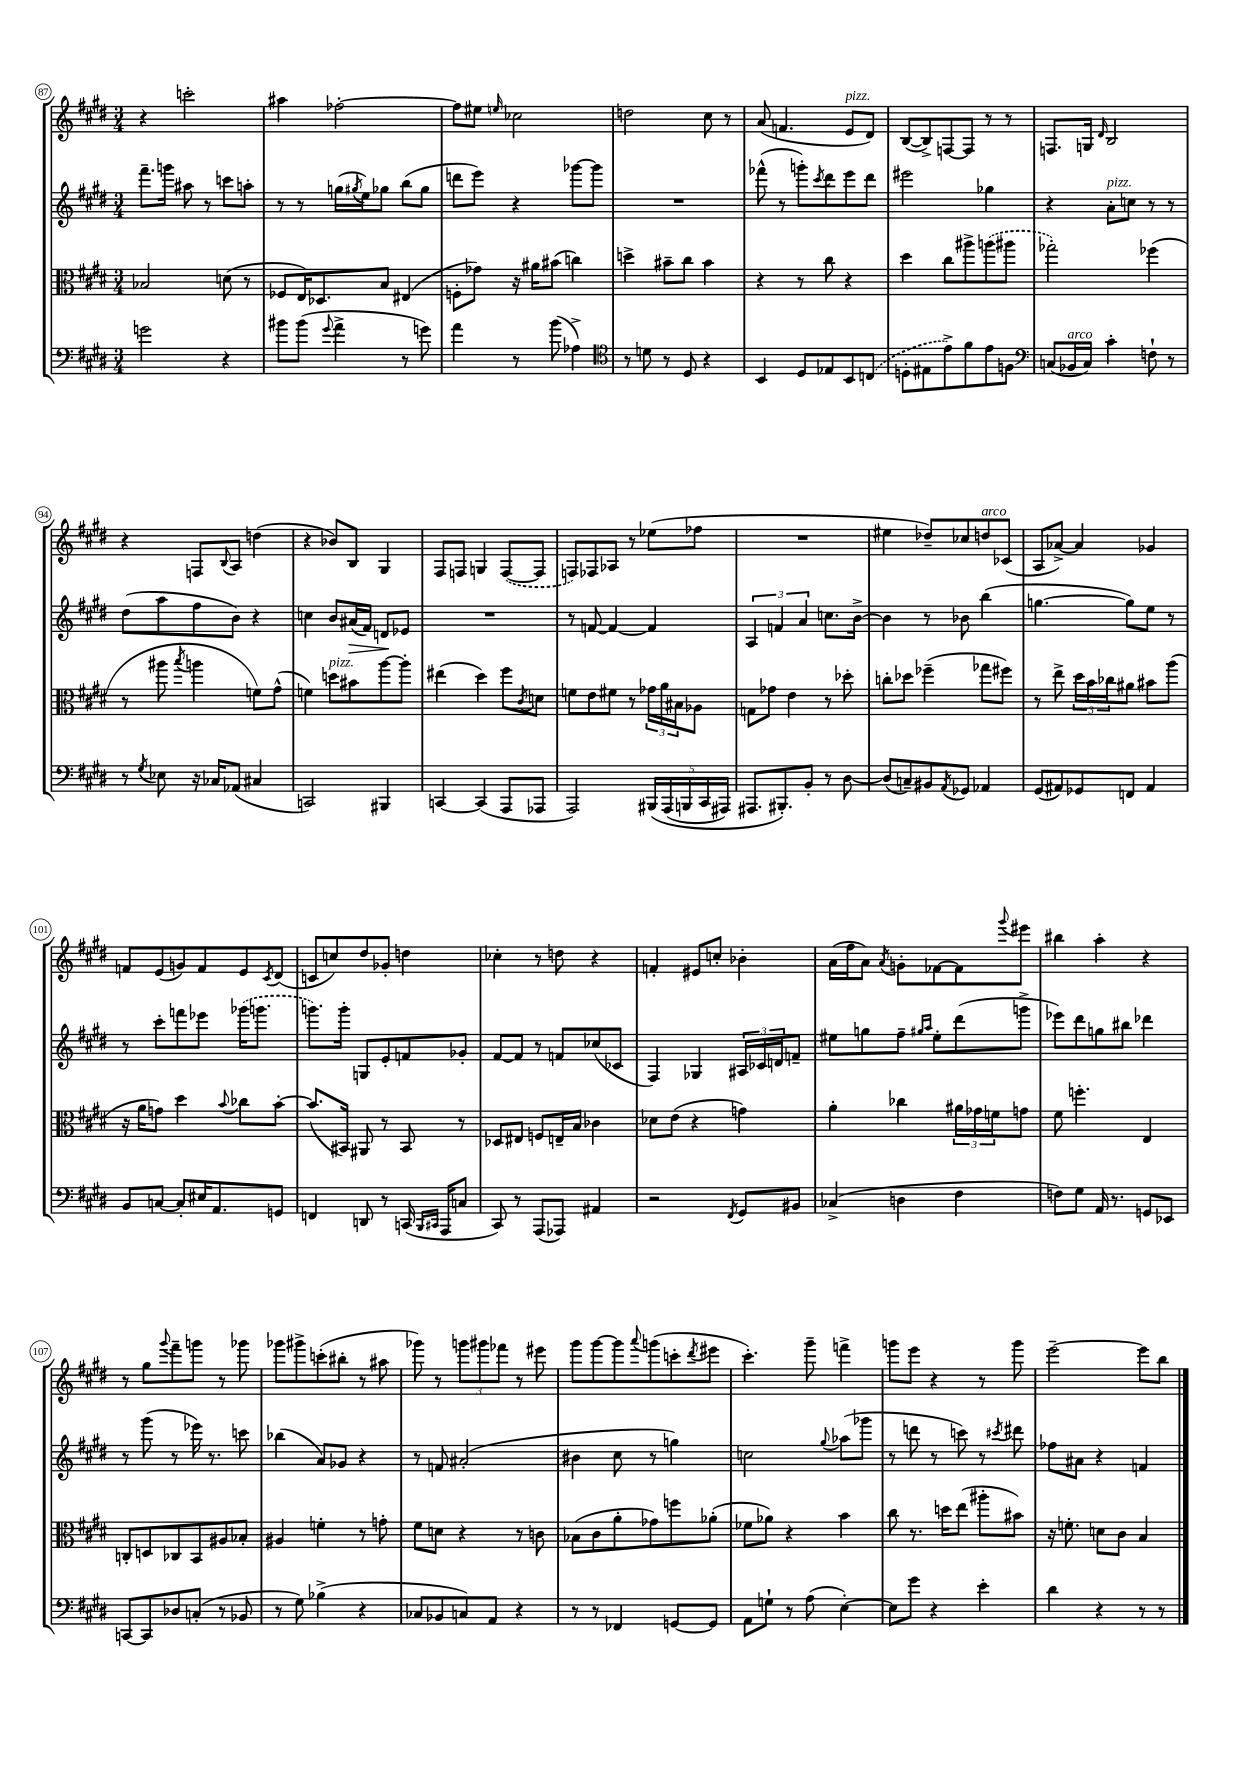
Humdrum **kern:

**kern	**kern	**kern	**dynam	**kern
*part4	*part3	*part2	*part2	*part1
*staff4	*staff3	*staff2	*staff2	*staff1
*clefF4	*clefC3	*clefG2	*	*clefG2
*k[f#c#g#d#]	*k[f#c#g#d#]	*k[f#c#g#d#]	*	*k[f#c#g#d#]
*M3/4	*M3/4	*M3/4	*	*M3/4
=87	=87	=87	=87	=87
2gn\	2B-X/	8.fff#~\L	.	4r
.	.	16gggn\Jk	.	.
.	.	8aa#X\	.	2cccn'\
.	.	8r	.	.
4r	(8dn\	8cccn\L	.	.
.	8r	8aan'\J	.	.
=88	=88	=88	=88	=88
8b#X\L	8F-X/L	8r	.	4aa#X\
(8b#\J	16E/K)	8r	.	.
.	8.D-X/	.	.	.
8qqg#/	.	.	.	.
4a^\	.	(16ggn\LL	.	[2ff-X'\
.	.	8qgg#X/	.	.
.	.	16ee\J)	.	.
.	8B/J	8gg-X\J	.	.
8r	(4E#X/	(8bb\L	.	.
8gn\)	.	8gg-\J	.	.
=89	=89	=89	=89	=89
4a\	8Fn'\L	8dddn\L	.	8ff-\L]
.	8g-X\J)	8eee\J)	.	8ee#X\J
.	.	.	.	16qqeen/
8r	16r	4r	.	2cc-X\
.	16a#X\KL	.	.	.
(8b\	(8b#X\J	.	.	.
4A-X^\)	4ccn\)	[8ggg-X\L	.	.
.	.	8ggg-\J]	.	.
=90	=90	=90	=90	=90
*clefC4	*	*	*	*
8r	4ddn^\	2.r	.	2ddn\
8dn\	.	.	.	.
8r	8b#X~\L	.	.	.
8D#/	8cc#\J	.	.	.
4r	4b#\	.	.	8cc#\
.	.	.	.	8r
=91	=91	=91	=91	=91
4BB/	4r	(8fff-X^^\	.	(8a/
.	.	8r	.	4.fn/
8D#/L	8r	8gggn'\L)	.	.
.	.	8qccc#/	.	.
8E-X/	8cc#\	8ddd#\	.	.
!	!	!	!	!LO:TX:a:i:t=pizz.
8BB/	4r	8eee\	.	8e/L
(8Cn/J	.	8ddd#\J	.	8d#/J)
=92	=92	=92	=92	=92
8Dn'\L	4dd#\	2eee#X\	.	([8B/L
8E#X\	.	.	.	8B^/])
8e^\)	8cc#\L	.	.	[8Fn/
8f#\	8aa#X^\	.	.	8F/J]
8e\	(8aan\	4gg-X\	.	8r
8Fn\J	8aa#X\J	.	.	8r
=93	=93	=93	=93	=93
*clefF4	*	*	*	*
(8Cn/L	2gg-X'\)	4r	.	8.Fn/L
!LO:TX:a:i:t=arco	!	!	!	!
16BB-X/L	.	.	.	.
16C/JJ)	.	.	.	16Gn/Jk
.	.	.	.	16qqd#/
!	!	!LO:TX:a:i:t=pizz.	!	!
4c#'\	.	8a'\L	.	2B/
.	.	8ccn\J	.	.
8Fn`\	(4ff-X\	8r	.	.
8r	.	8r	.	.
!!LO:LB:g=z
=94	=94	=94	=94	=94
8r	8r	(8dd#\L	.	4r
8qG#/	.	.	.	.
8E-X\	8aa#X\	8aa\	.	.
.	8qbb/	.	.	.
16r	4aan\	8ff#\	.	8Fn/L
16C-X/KL	.	.	.	.
.	.	.	.	8qqB/
(8AA-X/J	.	8b\J)	.	8A/J
4C#X/	8fn\L)	4r	.	(4ddn\
.	(8g#^^\J	.	.	.
=95	=95	=95	=95	=95
2CCn/)	4fn\)	4ccn\	.	4r
!	!LO:TX:a:i:t=pizz.	!	!	!
.	8ddn\L	8b/L	.	8b-X/L)
!	!	!	!LO:HP:b	!
.	8b#X\	(16a#X/L	>	8B/J
.	.	16f#/JJ)	.	.
4BBB#X/	[8aa\	8dn/L	.	4G#/
.	8aa'\J]	8e-X/J	]	.
=96	=96	=96	=96	=96
[4CCn/	(4ee#X\	2.r	.	8F#/L
.	.	.	.	8Fn/J
(4CC/]	4dd#\)	.	.	4Gn/
8AAA/L	8ff#\L	.	.	([8F/L
.	8qc#/	.	.	.
8AAA-X/J	8dn\J	.	.	8F/J]
=97	=97	=97	=97	=97
2AAA/)	8fn\L	8r	.	8Fn/L)
.	8e\	[8fn/	.	8F-X/
.	8f#X\J	4f/_	.	8A-X/J
.	8r	.	.	8r
(20BBB#X/LL	24g-X\LL	4f/]	.	(8ee-X\L
.	24a\	.	.	.
(20AAA/	.	.	.	.
.	24B#X\J	.	.	.
20BBBn/	.	.	.	.
.	8A-X\J	.	.	8ff-X\J
20CC#/	.	.	.	.
20AAA#X/JJ)	.	.	.	.
=98	=98	=98	=98	=98
8.AAA#X/L	8Gn\L	6A/	.	2.r
.	8g-X\J	.	.	.
.	.	6fn/	.	.
8.BBB#X'/)	.	.	.	.
.	4e\	.	.	.
.	.	6a/	.	.
8BB'/J	.	.	.	.
8r	8r	8.ccn\L	.	.
[8D#\	8dd-X'\	.	.	.
.	.	[16b^\Jk	.	.
=99	=99	=99	=99	=99
(8D#/L]	8ccn'\L	4b\]	.	4ee#X\
8Cn~/)	8dd-X\J	.	.	.
8BB#X/	(4ff-X~\	8r	.	8dd-X~/L)
8qAA/	.	.	.	.
8GG-X/J	.	8b-X\	.	8cc-X/
!	!	!	!	!LO:TX:a:i:t=arco
4AA-X/	8gg-X\L	(4bb\	.	8ddn/
.	8ff#X\J)	.	.	(8c-X/J
=100	=100	=100	=100	=100
(8GG#/L	8r	[4.ggn\	.	8A/L
8AA#X/)	8ee^\	.	.	[8a-X^/J)
8GG-X/	24dd#\LL	.	.	4a-/]
.	24b\	.	.	.
.	24cc-X\J	.	.	.
8FFn/J	8a#X\J	8gg\L])	.	.
4AA#/	8b#X\L	8ee\J	.	4g-X/
.	(8aa\J	8r	.	.
!!LO:LB:g=z
=101	=101	=101	=101	=101
8BB/L	16r	8r	.	8fn/L
.	16a\KL	.	.	.
[8Cn/J	8gn\J)	8ccc#'\L	.	(8e/
8C'/L]	4dd#\	8fffn\	.	8gn/)
16E#X/K	.	8eee-X\J	.	8f/
8.AA/	.	.	.	.
.	8qqb/	.	.	.
.	8cc-X\L	(16ggg-X\KL	.	8e/
.	.	8.gggn\J	.	.
.	.	.	.	8qc#/
8GGn/J	[8b'\J	.	.	(8d#/J
=102	=102	=102	=102	=102
4FFn/	(8.b/L]	8.gggn\L)	.	8cn/L
.	.	.	.	8ccn/)
.	16BB#X/Jk)	16ggg'\Jk	.	.
8DDn/	8AA#X/	8Gn/L	.	8dd#/
8r	8r	8e'/	.	8g-X'/J
(16CCn/	8BB#/	8fn/	.	4ddn\
16qqBBB/LL	.	.	.	.
16qqCC#X/JJ	.	.	.	.
16AAA/KL	.	.	.	.
8Cn/J	8r	8g-X'/J	.	.
=103	=103	=103	=103	=103
8CC#/)	8D-X/L	[8f#/L	.	4cc-X'\
8r	8E#X/J	8f#/J]	.	.
(8AAA/L	8Fn/L	8r	.	8r
8AAA-X/J)	16En~/L	8fn/L	.	8ddn\
.	16B/JJ	.	.	.
4AA#X/	4c-X\	(8cc-X/	.	4r
.	.	8c-X/J	.	.
=104	=104	=104	=104	=104
2r	8d-X\L	4F#/)	.	4fn'/
.	(8e\J	.	.	.
.	4r	4G-X/	.	8e#X/L
.	.	.	.	8ccn'/J
8qFF#/	.	.	.	.
8GG#/L	4gn\)	24A#X/LL	.	4b-X'\
.	.	24c-X/	.	.
.	.	24dn/J	.	.
8BB#X/J	.	8fn~/J	.	.
=105	=105	=105	=105	=105
(4C-X^/	4a'\	8ee#X\L	.	(16a\LL
.	.	.	.	16ff#\J
.	.	8ggn\	.	8a\J)
.	.	.	.	8qa/
4Dn\	4cc-X\	8ff#~\J	.	8gn'\L
.	.	16qqgg#X/LL	.	.
.	.	16qqaa/JJ	.	.
.	.	8ee#'\L	.	[8f-X\
4F#\	24a#X\LL	(8ddd#\	.	8f-\]
.	24g-X\	.	.	.
.	24fn\J	.	.	.
.	.	.	.	8qqggg#/
.	8gn\J	8gggn^\J	.	8eee#X\J
=106	=106	=106	=106	=106
8Fn\L)	8f#\	8eee-X\L)	.	4bb#X\
8G#\J	4.ffn'\	8ddd#\	.	.
16AA/	.	8ggn\	.	4aa'\
8.r	.	.	.	.
.	.	8bb#X\J	.	.
8GGn/L	4E/	4ddd-X\	.	4r
8EE-X/J	.	.	.	.
!!LO:LB:g=z
=107	=107	=107	=107	=107
[8CCn/L	8Cn'/L	8r	.	8r
8CC/]	8Dn/	(8ggg#\	.	8gg#\L
.	.	.	.	8qqggg#/
8D-X/	8C-X/	8r	.	8fff#~\
(8Cn'/J	8BB/	16eee-X\)	.	8gggn\J
.	.	8.r	.	.
8r	8A#X/	.	.	8r
8BB-X/	8B-X'/J	8cccn\	.	8ggg-X\
=108	=108	=108	=108	=108
8r	4A#X/	(4bb-X\	.	8ggg-X\L
8G#\)	.	.	.	8ggg#X^\
(4B-X^\	4fn'\	8a/L)	.	(8cccn'\
.	.	8g-X/J	.	8bb#X'\J
4r	8r	4r	.	8r
.	8gn'\	.	.	8aa#X\
=109	=109	=109	=109	=109
8C-X/L	8f#\L	8r	.	8ggg-X\)
8BB-X/	8dn\J	8fn/	.	8r
8Cn/)	4r	(2a#X'/	.	12gggn\L
.	.	.	.	12ggg#X\
8AA/J	.	.	.	.
.	.	.	.	12fff-X\J
4r	8r	.	.	8r
.	8cn\	.	.	8eee#X\
=110	=110	=110	=110	=110
8r	(8B-X\L	4b#X\	.	8ggg#\L
8r	8c#\	.	.	[8ggg#\
4FF-X/	8a'\	8cc#\	.	8ggg#\]
.	.	.	.	8qqaaa/
.	8g-X\)	8r	.	(8gggn\
[8GGn/L	8ffn\	4ggn\)	.	8cccn'\
.	.	.	.	8qddd#/
8GG/J]	(8a-X'\J	.	.	8eee#X\J
=111	=111	=111	=111	=111
8AA\L	8f-X\L	2ccn\	.	4.ccc#'\)
8Gn`\J	8a-X\J)	.	.	.
8r	4r	.	.	.
(8A\	.	.	.	8ggg#~\
.	.	8qqgg#/	.	.
[4E'\)	4b\	(8aa-X\L	.	4fffn^\
.	.	8ggg-X\J	.	.
=112	=112	=112	=112	=112
8E\L]	8cc#\	8r	.	8gggn\L
8g#\J	8.r	8dddn\	.	8eee\J
4r	.	8r	.	4r
.	16ddn\KL	.	.	.
.	(8ee\J	8cccn\)	.	.
4e'\	8aa#X'\L	8r	.	8r
.	.	8qccc#X/	.	.
.	8b#X\J)	8ddd#X\	.	8ggg\
=113	=113	=113	=113	=113
4d#\	16r	8ff-X\L	.	[2eee~\
.	8.fn'\	.	.	.
.	.	8a#X\J	.	.
4r	8dn\L	4r	.	.
.	8c#\J	.	.	.
8r	4B/	4fn/	.	8eee\L]
8r	.	.	.	8bb\J
==	==	==	==	==
*-	*-	*-	*-	*-
